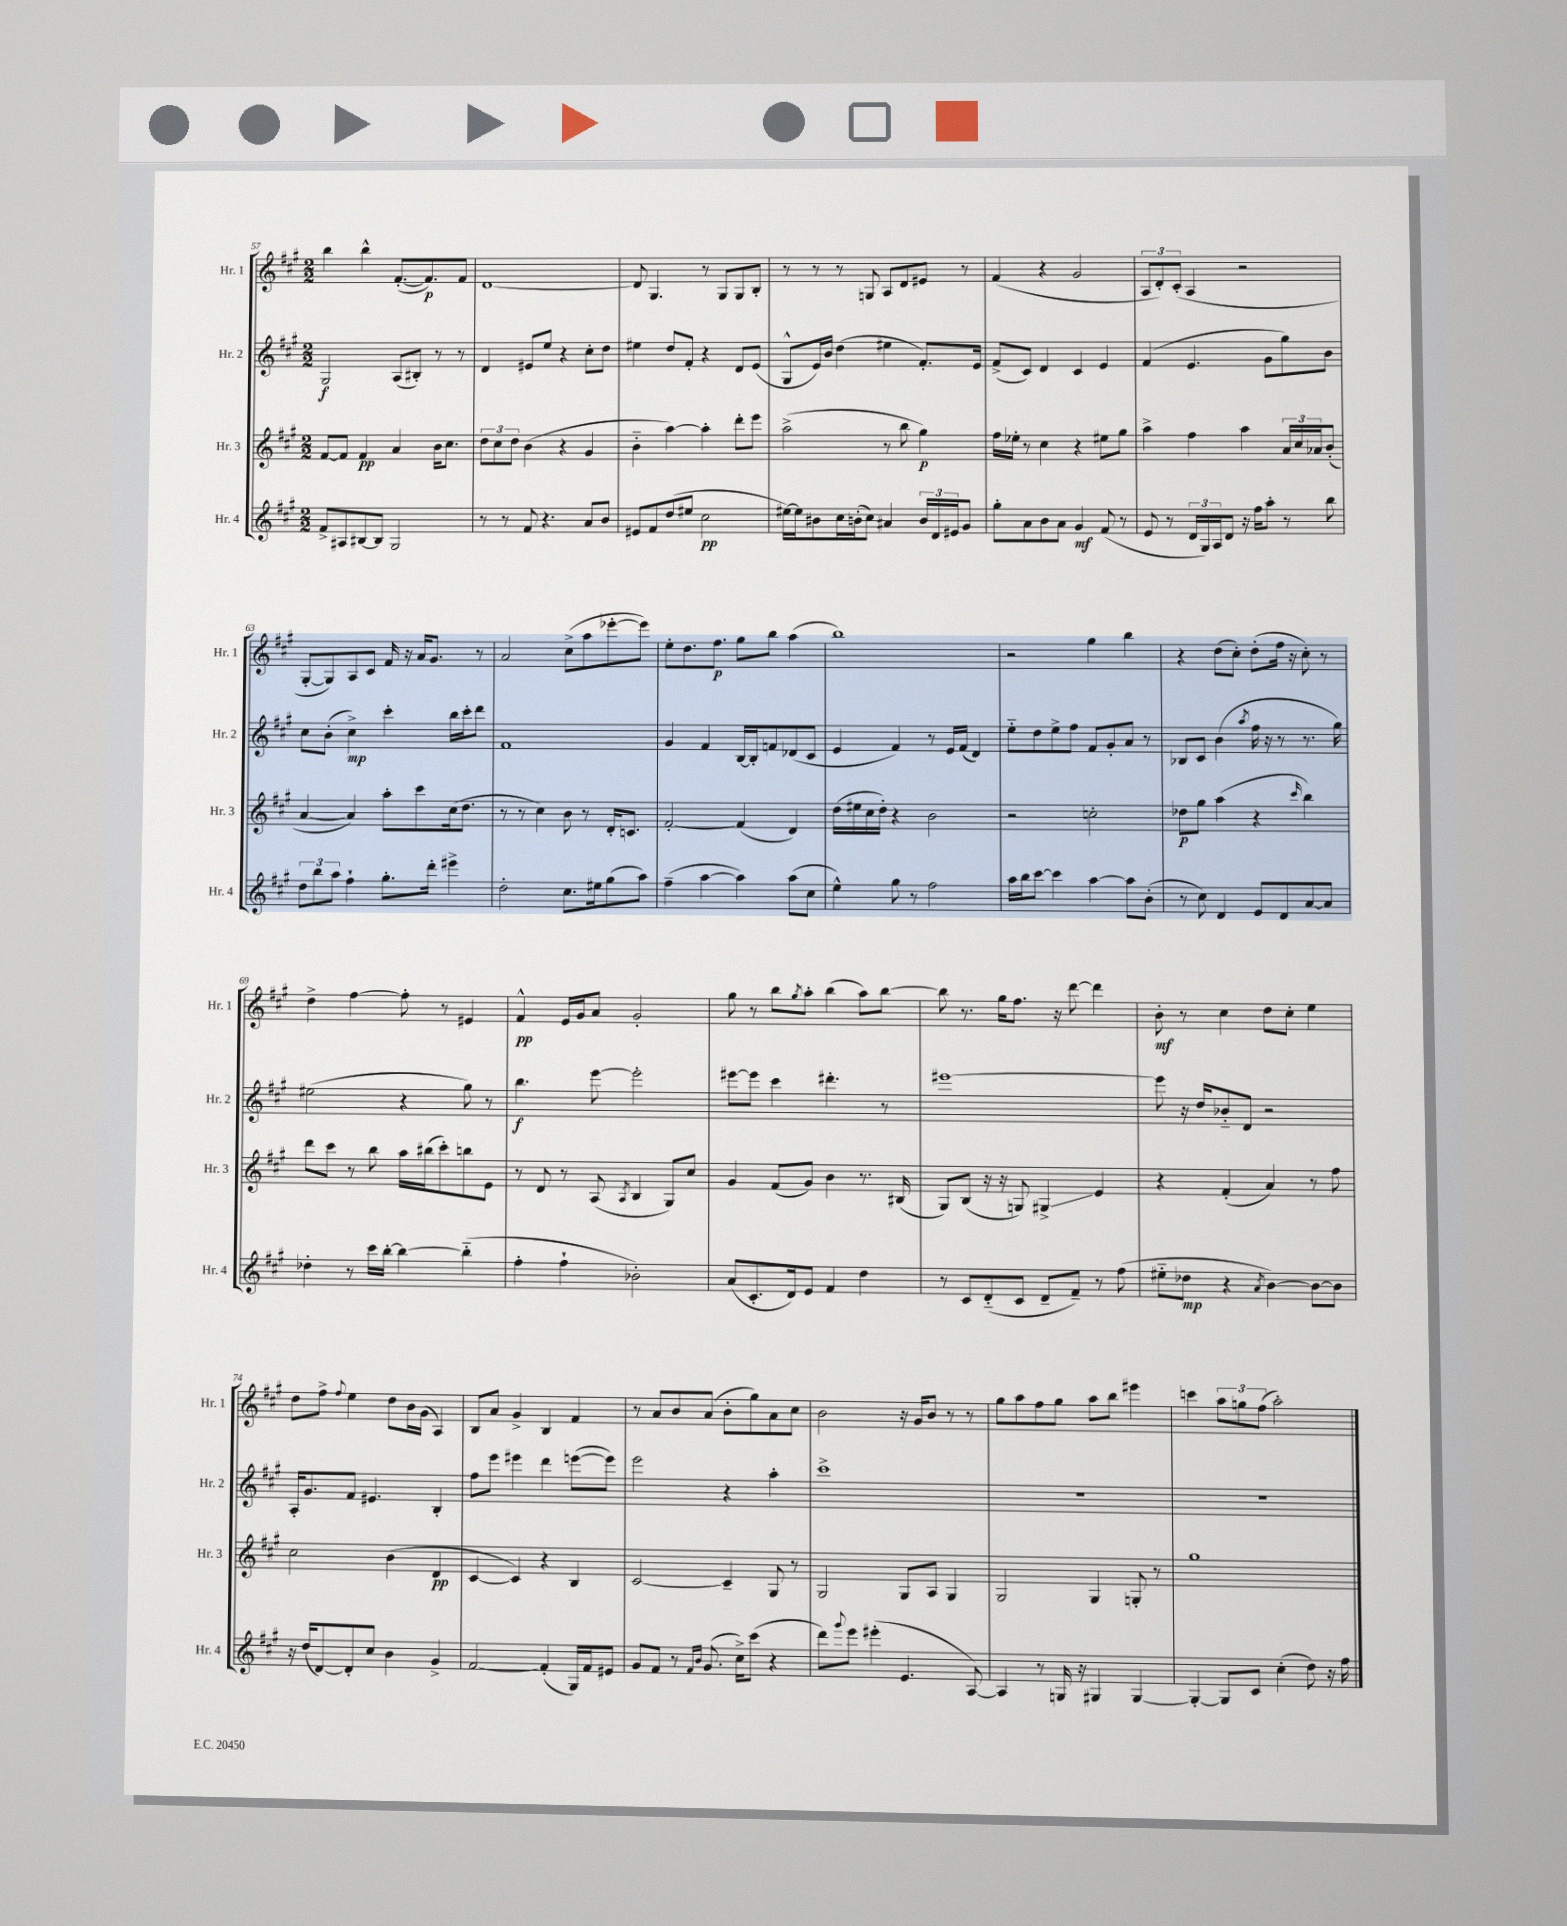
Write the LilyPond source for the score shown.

<<
\new StaffGroup <<
\new Staff = "s0" \with { instrumentName = "Hr. 1" shortInstrumentName = "Hr. 1" } {
    \clef treble \key a \major \numericTimeSignature \time 2/2
    b''4 b''4-^ fis'8.~-.( fis'8.\p) fis'8 |
    d'1~ |
    d'8 gis4. r8 gis8 gis8 b8-. |
    r8 r8 r8 g8 a8 d'8 eis'8 r8 |
    fis'4( r4 gis'2 |
    \tuplet 3/2 { a8 d'8-.) cis'8-.( } a4 r2 |
    gis8~-. gis8) a8 cis'8 fis'16 r16 a'16 gis'8. r8 |
    a'2 cis''8->( a''8 ees'''8~-. ees'''8) |
    e''8-. d''8. fis''8.\p gis''8 b''8 a''4( |
    b''1) |
    r2 gis''4 b''4 |
    r4 d''8( cis''8-.) d''8-.( fis''16 r16 cis''8-.) r8 |
    d''4-> fis''4~ fis''8-. r8 eis'4 |
    fis'4-^\pp e'16 gis'16 a'8 gis'2-. |
    gis''8 r8 b''8 \acciaccatura { gis''8 } a''8-. b''4( a''8) b''8~ |
    b''8 r8. gis''16 fis''8. r16 d'''8~ d'''4 |
    b'8-.\mf r8 cis''4 d''8 cis''8-. e''4 |
    d''8 fis''8-> \appoggiatura { fis''8 } e''4 d''8 b'16 gis'16( a4) |
    b8 a'8 gis'4-> b4 fis'4 |
    r8 a'8 b'8 a'8( b'8-. gis''8) a'8 cis''8 |
    b'2 r16 gis'16 b'8 r8 r8 |
    gis''8 a''8 fis''8 gis''8 a''8 b''8 eis'''4 |
    c'''4 \tuplet 3/2 { a''8 g''8 fis''8( } a''2-.) \bar "|." |
}
\new Staff = "s1" \with { instrumentName = "Hr. 2" shortInstrumentName = "Hr. 2" } {
    \clef treble \key a \major \numericTimeSignature \time 2/2
    gis2\f a8( bis8-.) r8 r8 |
    d'4 eis'8 e''8 r4 cis''8-. d''8 |
    eis''4 d''8 fis'8-. r4 d'8 e'8( |
    gis8-^ e'16) b'16 d''4( eis''4 fis'8.-.) e'16 |
    fis'8->( cis'8) d'4 cis'4 e'4 |
    fis'4( e'4. gis'8 gis''8) b'8 |
    cis''8 b'8-.( cis''4->\mp) cis'''4-. b''16 cis'''16-. d'''8 |
    fis'1 |
    gis'4 fis'4 b16~ b16-. f'8 des'8( cis'8 |
    e'4 fis'4) r8 e'16 fis'16( d'4) |
    e''8-_ d''8 e''8-> fis''8 fis'8 gis'8-. a'8 r8 |
    bes8 cis'8 b'4( \acciaccatura { a''8 } fis''16 r16 r8 r8. gis''16) |
    eis''2( r4 gis''8) r8 |
    b''4.\f e'''8~ e'''2-. |
    eis'''8~ eis'''8 cis'''4 dis'''4.-. r8 |
    eis'''1~ |
    eis'''8 r16 d''16 bes'8-_ d'8 r2 |
    a16-. gis'8. fis'8 eis'4. b4-. |
    fis''8 e'''8 eis'''4 d'''4 e'''8~( e'''8) |
    e'''2 r4 a''4-. |
    cis'''1-> |
    r1 |
    R1 \bar "|." |
}
\new Staff = "s2" \with { instrumentName = "Hr. 3" shortInstrumentName = "Hr. 3" } {
    \clef treble \key a \major \numericTimeSignature \time 2/2
    fis'8~ fis'8 fis'4\pp a'4 b'16 cis''8. |
    \tuplet 3/2 { d''8 cis''8 d''8 } b'4( r4 gis'4 |
    b'4-_ a''4~) a''4-. d'''8-. e'''8 |
    a''2->( r8 b''8 gis''4\p) |
    fis''16 ees''16-. r8 cis''4 r4 eis''8 gis''8 |
    a''4-> fis''4 a''4 \tuplet 3/2 { a'16 cis''16 aes'16 } b'8-.( |
    a'4~ a'4) a''8-. cis'''8 cis''16( d''8. |
    r8 r8 cis''4) b'8 r8 d'16-. c'8. |
    fis'2~-. fis'4( d'4) |
    d''16( eis''16 cis''16 d''16-.) r4 b'2 |
    r2 c''2-. |
    des''8\p gis''8 a''4( r4 \grace { cis'''16 } b''4) |
    d'''8 cis'''8 r8 b''8 a''16 bis''16( cis'''8-.) b''8 e'8 |
    r8 d'8 r8 a8( \acciaccatura { a8 } b4 gis8) cis''8 |
    gis'4 fis'8( gis'8) b'4 r8. bis16( |
    gis8) b8( r16 r16 g8) gis4->\glissando e'4 |
    r4 fis'4-.( a'4) r8 fis''8 |
    cis''2 b'4( d'4\pp |
    cis'4~ cis'4) r4 b4 |
    cis'2~ cis'4-- gis8 r8 |
    gis2 gis8 a8 gis4 |
    gis2 gis4 g8-. r8 |
    gis''1 \bar "|." |
}
\new Staff = "s3" \with { instrumentName = "Hr. 4" shortInstrumentName = "Hr. 4" } {
    \clef treble \key a \major \numericTimeSignature \time 2/2
    fis'8-> ais8 bis8~ bis8 gis2 |
    r8 r8 fis'8 r4. a'8 b'8 |
    eis'8 fis'8 d''8( eis''8 cis''2\pp |
    eis''16~) eis''16 bis'8 cis''16 b'16-.( cis''8) ais'4 \tuplet 3/2 { b'16 d'16 eis'16 } gis'8 |
    gis''8-. a'8 b'8 a'8 gis'4\mf fis'8( r8 |
    e'8 r8 \tuplet 3/2 { d'16 gis16) a16 } d'8 r16 fis''16 a''8-. r8 b''8 |
    \tuplet 3/2 { d''8 b''8 a''8 } fis''4-! gis''8.-. d'''16-. eis'''4-> |
    d''2-. cis''8. eis''16 gis''8( a''8) |
    fis''4--( a''4~ a''4) a''8( cis''8 |
    e''4-^) gis''8 r8 fis''2 |
    a''16 b''16 cis'''8~ cis'''4 a''4~ a''8 b'8-.( |
    r8 cis''8) d'4 e'8 d'8 a'8~ a'8 |
    des''4-. r8 cis'''16 b''16~-. b''4~ b''4-_( |
    fis''4-. fis''4-! bes'2-.) |
    a'8( cis'8.-. d'16) e'8 fis'4 d''4 |
    r8 cis'8 d'8-_( cis'8 d'8-- fis'8--) r8 fis''8( |
    eis''8-_ des''8\mp r4 \acciaccatura { a'8 } b'4~) b'8~ b'8 |
    r16 d''16( d'8~) d'8-. cis''8 b'4 gis'4-> |
    fis'2~ fis'4-.( gis16) fis'16 eis'8 |
    gis'8 fis'8 r8 \grace { fis'16 b'16 } gis'8.( cis''16->) cis'''8( r4 |
    d'''8) \appoggiatura { gis'''8 } e'''8 eis'''4-.( e'4. a8~) |
    a4 r8 g16 r16 gis4 gis4~ |
    gis4~-. gis8 cis'8 cis''4-.( d''8) r16 fis''16 \bar "|." |
}
>>
>>
\layout { \context { \Score currentBarNumber = #57 } }
